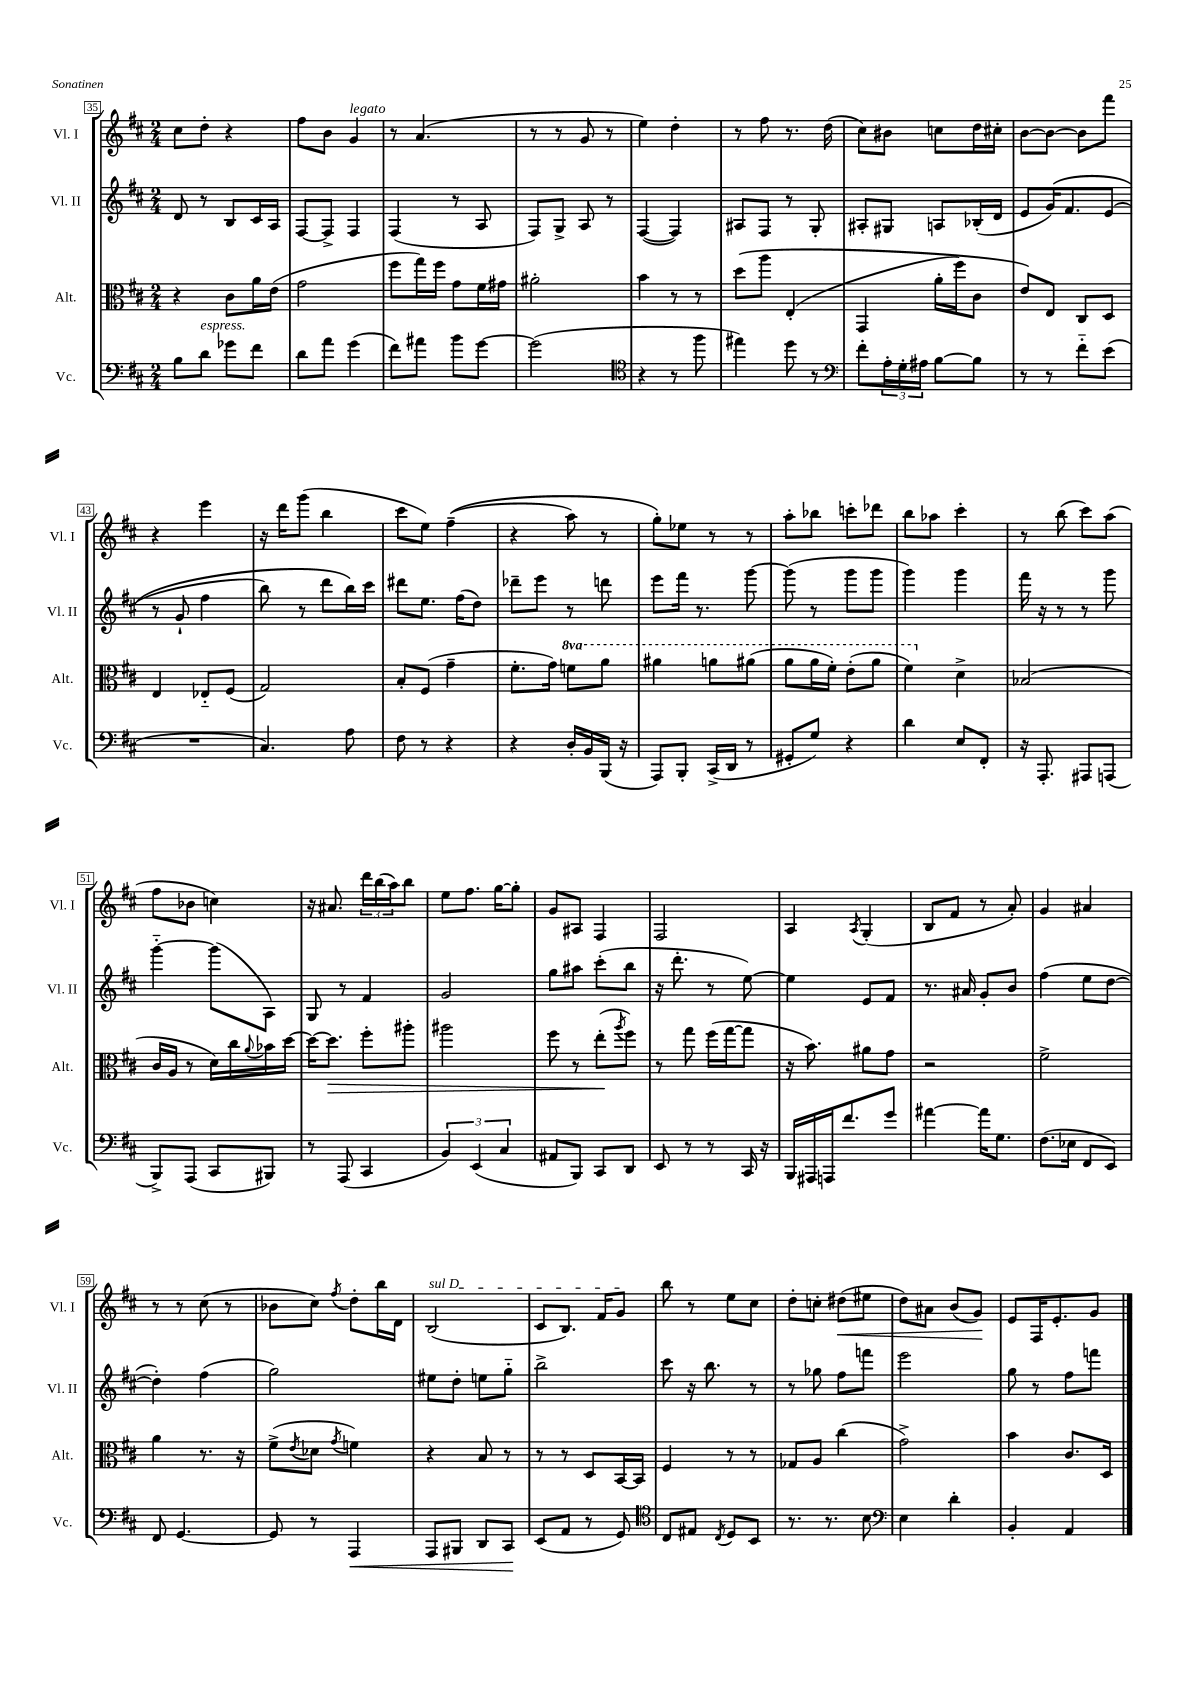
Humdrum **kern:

**kern	**kern	**kern	**kern
*staff4	*staff3	*staff2	*staff1
*clefF4	*clefC3	*clefG2	*clefG2
*k[f#c#]	*k[f#c#]	*k[f#c#]	*k[f#c#]
*M2/4	*M2/4	*M2/4	*M2/4
8B	4r	8d	8cc#
8d	.	8r	8dd'
8g-	8c#	8B	4r
8f#	16a	16c#	.
.	(16e	16A	.
=	=	=	=
8d	2g	[8F#	8ff#
8a	.	8F#^]	8b
(4g	.	4F#	4g
=	=	=	=
8f#)	8ff#	(4F#	8r
8a#	16gg)	.	(4.a
.	16ff#	.	.
8b	8g	8r	.
[8g	16f#	8A	.
.	16g#	.	.
=	=	=	=
(2g]	2a#'	8F#)	8r
.	.	8G^	8r
.	.	8A	8g
.	.	8r	8r
=	=	=	=
*clefC4	*	*	*
4r	4b	([4F#	4ee)
8r	8r	4F#])	4dd'
8ff#	8r	.	.
=	=	=	=
4ee#)	&(8dd	8A#	8r
.	8aa	8F#	8ff#
8dd	(4E'	8r	8.r
8r	.	8G'	.
.	.	.	(16dd
=	=	=	=
*clefF4	*	*	*
8f#'	4GG	8A#'	8cc#)
24A'	.	8G#	8b#
24G'	.	.	.
24A#	.	.	.
[8B	16a'	8A	8cc
.	16ff#)	.	.
8B]	8c#	(16B-'	16dd
.	.	16d	16cc#'
=	=	=	=
8r	8e&)	8e	[8b
8r	8E	&(16g)	8b_
.	.	8.f#	.
8f#'~	8C#	.	8b]
(8e	8D	(8e	8fff#
=	=	=	=
2r	4E	8r	4r
.	.	8g`	.
.	8E-'~	4ff#	4eee
.	(8F#	.	.
=	=	=	=
4.C#)	2G)	8bb)	16r
.	.	.	16ddd
.	.	8r	(8ggg
.	.	8ddd	4bb
8A	.	16bb&)	.
.	.	16ccc#	.
=	=	=	=
8F#	8B'	8ddd#	8ccc#
8r	(8F#	8.ee	8ee)
4r	4g~	.	&((4ff#~
.	.	(16ff#	.
.	.	8dd)	.
=	=	=	=
4r	8.f#'	8ddd-~	4r
.	.	8eee	.
.	16g)	.	.
16D'	8ff	8r	8aa)
16BB	.	.	.
(16BBB	8aa	8ddd	8r
16r	.	.	.
=	=	=	=
8AAA)	4aa#	8eee	8gg'&)
8BBB'	.	16fff#	8ee-
.	.	8.r	.
(16CC#^	8aa	.	8r
16DD	.	.	.
8r	(8aa#	[8ggg	8r
=	=	=	=
8GG#'	8aa	(8ggg]	8aa'
8G)	16aa	8r	8bb-
.	16ff#')	.	.
4r	(8ee'	8ggg	8ccc'
.	8aa	8ggg	8ddd-
=	=	=	=
4d	4ff#)	4ggg)	8bb
.	.	.	8aa-
8E	4d^	4ggg	4ccc#'
8FF#'	.	.	.
=	=	=	=
16r	(2B-	16fff#	8r
8.AAA'	.	16r	.
.	.	8r	(8bb
8AAA#	.	8r	8ccc#)
(8AAA	.	8ggg	(8aa
=	=	=	=
8BBB^)	16c#	[4ggg'~	8ff#
.	16A	.	.
(8AAA	8r	.	8b-
8CC#	16d)	(8ggg]	4cc)
.	16cc#	.	.
.	8qqa	.	.
8BBB#)	16b-	8A)	.
.	[16dd	.	.
=	=	=	=
8r	16dd_	8G	16r
.	8.dd]	.	8.a#
(8AAA	.	8r	.
4CC#	8ff#'	4f#	24ddd
.	.	.	(24bb
.	.	.	24aa)
.	8aa#'	.	8bb
=	=	=	=
6BB)	2aa#	2g	8ee
.	.	.	8.ff#
(6EE	.	.	.
.	.	.	[16gg
6C#	.	.	.
.	.	.	8gg']
=	=	=	=
8AA#	8ff#	8gg	8g
8BBB)	8r	8aa#	8A#
8CC#	(8ee'	(8ccc#'	4F#
.	8qaa	.	.
8DD	8ff#)	8bb	.
=	=	=	=
8EE	8r	16r	2F#
.	.	8.ddd'	.
8r	8gg	.	.
8r	(16ff#	8r	.
.	[16gg	.	.
16CC#	8gg]	[8ee)	.
16r	.	.	.
=	=	=	=
16BBB	16r	4ee]	4A
16AAA#	8.b)	.	.
16AAA	.	.	.
8.f#	.	.	.
.	.	.	8qA
.	8a#	8e	(4G'
8g	8g	8f#	.
=	=	=	=
[4a#	2r	8.r	8B
.	.	.	8f#
.	.	16a#	.
16a#]	.	8g'	8r
8.G	.	.	.
.	.	8b	8a')
=	=	=	=
(8.F#	2f#^	(4ff#	4g
16E-	.	.	.
8FF#	.	8ee	4a#
8EE)	.	[8dd	.
=	=	=	=
8FF#	4a	4dd'])	8r
[4.GG	.	.	8r
.	8.r	(4ff#	(8cc#
.	.	.	8r
.	16r	.	.
=	=	=	=
8GG]	(8f#^	2gg)	8b-
.	8qe	.	.
8r	8d-	.	8cc#)
.	8qg	.	8qff#
4AAA	4f)	.	8dd'
.	.	.	16bb
.	.	.	16d
=	=	=	=
8AAA	4r	8ee#	(2B
8BBB#	.	8dd'	.
8DD	8B	8ee	.
8CC#	8r	8gg'~	.
=	=	=	=
(8EE	8r	2bb^	8c#
8AA	8r	.	8.B)
8r	8D	.	.
.	.	.	16f#
8GG)	[16BB	.	8g
.	16BB]	.	.
=	=	=	=
*clefC4	*	*	*
8C#	4F#	8ccc#	8bb
8E#	.	16r	8r
.	.	8.bb	.
8qC#	.	.	.
8D	8r	.	8ee
8BB	8r	8r	8cc#
=	=	=	=
8.r	8G-	8r	8dd'
.	8A	8gg-	8cc'
8.r	.	.	.
.	(4cc#	8ff#	(8dd#
8B	.	8fff	8ee#
=	=	=	=
*clefF4	*	*	*
4E	2g^)	2eee	8dd)
.	.	.	8a#
4d'	.	.	(8b
.	.	.	8g)
=	=	=	=
4BB'	4b	8gg	8e
.	.	8r	16F#
.	.	.	8.e'
4AA	8.c#	8ff#	.
.	.	8fff	8g
.	16D	.	.
==	==	==	==
*-	*-	*-	*-
